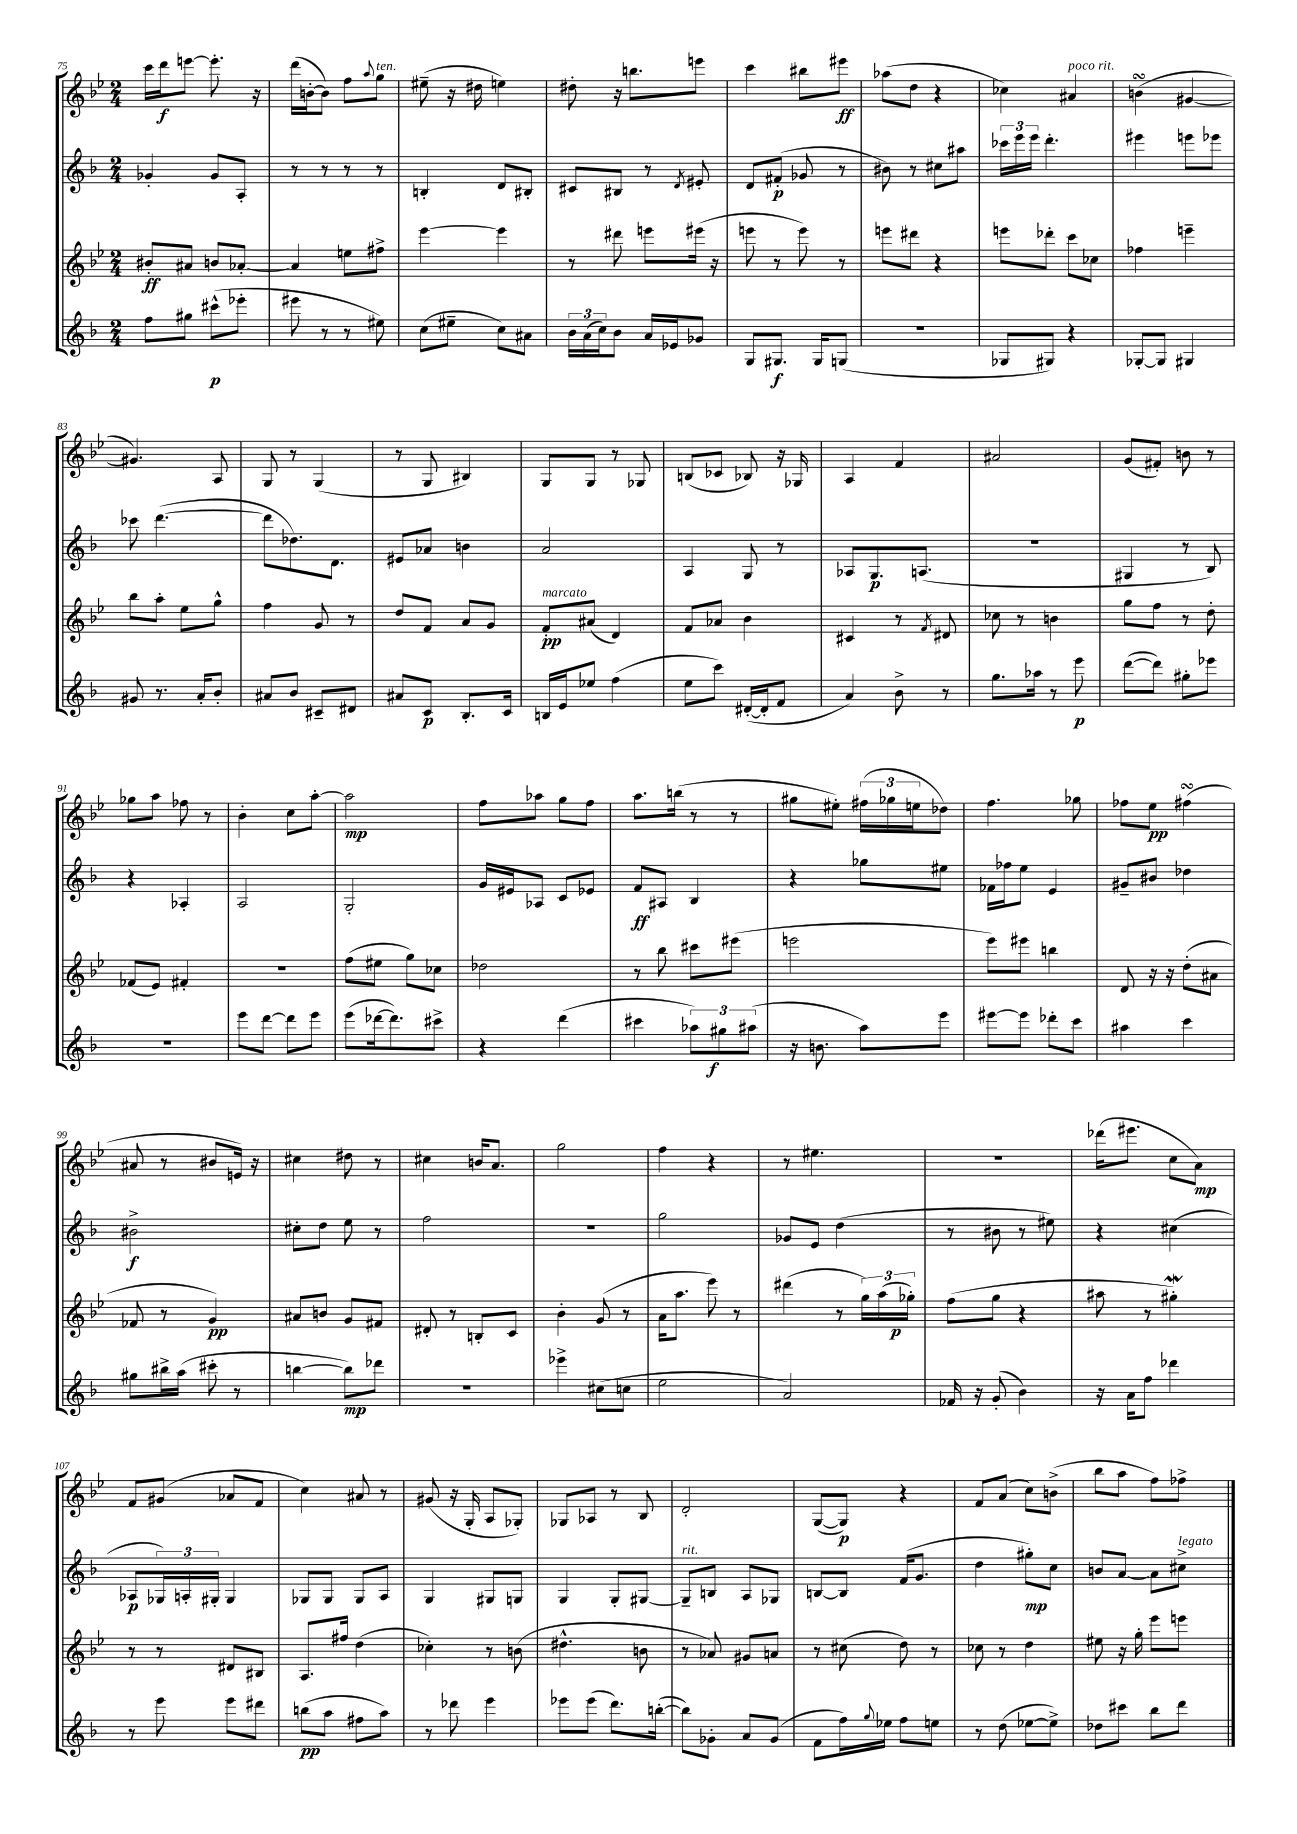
<<
\new StaffGroup <<
\new Staff = "s0" {
    \clef treble \key bes \major \numericTimeSignature \time 2/4
    c'''16 d'''16\f e'''8~ e'''8.-. r16 |
    d'''16( b'16~-. b'8) f''8 \appoggiatura { a''8 } g''8^\markup { \italic "ten." } |
    eis''8--( r16 dis''16 e''4) |
    dis''8-. r16 b''8. e'''8 |
    c'''4 bis''8 eis'''8\ff |
    aes''8( d''8 r4 |
    ces''4) ais'4^\markup { \italic "poco rit." } |
    b'4\turn( gis'4~ |
    gis'4.) a8 |
    g8 r8 g4( |
    r8 g8 bis4) |
    g8 g8 r8 ges8 |
    b8( ces'8 bes8) r16 ges16 |
    a4 f'4 |
    ais'2 |
    g'8( fis'8-.) b'8 r8 |
    ges''8 a''8 fes''8 r8 |
    bes'4-. c''8 a''8~-. |
    a''2\mp |
    f''8 aes''8 g''8 f''8 |
    a''8. b''16( r8 r8 |
    gis''8 eis''8-.) \tuplet 3/2 { fis''16( ges''16 e''16 } des''8) |
    f''4. ges''8 |
    fes''8 ees''8\pp fis''4\turn( |
    ais'8 r8 bis'8 e'16) r16 |
    cis''4 dis''8 r8 |
    cis''4 b'16 a'8. |
    g''2 |
    f''4 r4 |
    r8 eis''4. |
    R2 |
    des'''16( eis'''8. c''8 a'8\mp) |
    f'8 gis'8( aes'8 f'8 |
    c''4) ais'8 r8 |
    gis'8( r16 g16-. a8 ges8-.) |
    ges8 aes8 r8 bes8 |
    d'2-. |
    g8~( g8\p) r4 |
    f'8 a'8( c''8) b'8->( |
    bes''8 a''8 f''8) fes''8-> \bar "|." |
}
\new Staff = "s1" {
    \clef treble \key f \major \numericTimeSignature \time 2/4
    ges'4-. ges'8 a8-. |
    r8 r8 r8 r8 |
    b4-. d'8 bis8-. |
    cis'8 bis8 r8 \acciaccatura { d'8 } eis'8-. |
    d'8 fis'8-.\p( ges'8 r8 |
    bis'8) r8 cis''8 ais''8 |
    \tuplet 3/2 { ces'''16 e'''16 e'''16 } d'''4.-. |
    eis'''4 e'''8 ees'''8 |
    ces'''8 d'''4.~( |
    d'''8 des''8.) d'8. |
    eis'8 aes'8 b'4 |
    a'2 |
    a4 g8 r8 |
    aes8 g8.\p a8.( |
    r2 |
    gis4 r8 bes8) |
    r4 aes4-. |
    a2 |
    g2-. |
    g'16 eis'16 aes8 c'8 ees'8 |
    f'8\ff ais8 bes4 |
    r4 ges''8 eis''8 |
    fes'16 fes''16 e''8 e'4 |
    gis'8-- bis'8 des''4 |
    bis'2->\f |
    cis''8-. d''8 e''8 r8 |
    f''2 |
    R2 |
    g''2 |
    ges'8 e'8 d''4( |
    r8 bis'8 r8 eis''8) |
    r4 cis''4( |
    aes8\p \tuplet 3/2 { ges16) a16-. gis16-. } gis4 |
    ges8 ges8 ges8 a8 |
    g4 gis8 g8 |
    g4 g8-. gis8~ |
    gis8--^\markup { \italic "rit." } b8 a8 ges8 |
    b8~ b8 f'16( g'8. |
    d''4 gis''8-.\mp) c''8 |
    b'8 a'8~ a'8 cis''8->^\markup { \italic "legato" } \bar "|." |
}
\new Staff = "s2" {
    \clef treble \key bes \major \numericTimeSignature \time 2/4
    bis'8-.\ff ais'8 b'8 aes'8~-. |
    aes'4 e''8 fis''8-> |
    ees'''4~ ees'''4 |
    r8 dis'''8 e'''8 eis'''16( r16 |
    e'''8 r8 e'''8) r8 |
    e'''8 dis'''8 r4 |
    e'''8 des'''8-. c'''8 ces''8 |
    fes''4 e'''4-- |
    bes''8 a''8-. ees''8 g''8-^ |
    f''4 g'8 r8 |
    d''8 f'8 a'8 g'8 |
    f'8-.\pp^\markup { \italic "marcato" } ais'8( d'4) |
    f'8 aes'8 bes'4 |
    cis'4 r8 \acciaccatura { f'8 } dis'8 |
    ces''8 r8 b'4 |
    g''8 f''8 r8 d''8-. |
    fes'8( ees'8) fis'4-. |
    R2 |
    f''8( eis''8 g''8) ces''8 |
    des''2 |
    r8 bes''8 cis'''8 eis'''8( |
    e'''2 |
    ees'''8) eis'''8 b''4 |
    d'8 r16 r16 d''8-.( ais'8 |
    fes'8 r8 g'4\pp) |
    ais'8 b'8 g'8 fis'8 |
    dis'8-. r8 b8-. c'8 |
    bes'4-. g'8( r8 |
    a'16 a''8. ees'''8) r8 |
    dis'''4( r8 \tuplet 3/2 { g''16) a''16( ges''16-.\p) } |
    f''8( g''8 r4 |
    ais''8 r8 gis''4-.\mordent) |
    r8 r8 dis'8 bis8 |
    a8. fis''16 d''4( |
    ces''4-.) r8 b'8( |
    dis''4.-^ b'8 |
    r8 aes'8) gis'8 a'8 |
    r8 cis''8( d''8) r8 |
    ces''8 r8 d''4 |
    eis''8 r16 g''16-. ees'''8 e'''8 \bar "|." |
}
\new Staff = "s3" {
    \clef treble \key f \major \numericTimeSignature \time 2/4
    f''8 gis''8 cis'''8-^\p( ees'''8-. |
    eis'''8 r8 r8 eis''8) |
    c''8( eis''8-- c''8) ais'8 |
    \tuplet 3/2 { bes'16 a'16( c''16) } bes'8 a'16 ees'16 ges'8 |
    g8 gis8.\f gis16 g8( |
    r2 |
    ges8 gis8) r4 |
    ges8~-. ges8 gis4 |
    gis'8 r8. a'16-. bes'8-. |
    ais'8 bes'8 cis'8-- dis'8 |
    ais'8 c'8\p bes8.-. c'16 |
    b16 e'16 ees''8 f''4( |
    e''8 c'''8) dis'16~-.( dis'16-. f'8 |
    a'4) bes'8-> r8 |
    g''8. aes''16 r8 e'''8\p |
    d'''8~( d'''8) gis''8-. ees'''8 |
    r2 |
    e'''8 d'''8~ d'''8 e'''8 |
    e'''8( des'''16~ des'''8.) cis'''8-> |
    r4 d'''4( |
    cis'''4 \tuplet 3/2 { aes''8) gis''8\f ais''8( } |
    r16 b'8. a''8) e'''8 |
    eis'''8~ eis'''8 des'''8-. c'''8 |
    ais''4 c'''4 |
    gis''8 bis''16-> a''16( cis'''8-. r8 |
    b''4~ b''8\mp) des'''8 |
    r2 |
    ees'''4-> cis''8( c''8 |
    e''2 |
    a'2) |
    fes'16 r16 g'8-.( bes'4) |
    r16 a'16 f''8 des'''4 |
    r8 e'''8 e'''8 dis'''8 |
    b''8\pp( a''8 fis''8 a''8) |
    r8 des'''8 e'''4 |
    ees'''8 ees'''8( d'''8.) b''16~-.( |
    b''8) ges'8-. a'8 ges'8( |
    f'8 f''16) \appoggiatura { g''8 } ees''16 f''8 e''8 |
    r8 d''8( ees''8~ ees''8->) |
    des''8 cis'''8 bes''8 d'''8 \bar "|." |
}
>>
>>
\layout { \context { \Score currentBarNumber = #75 } }
